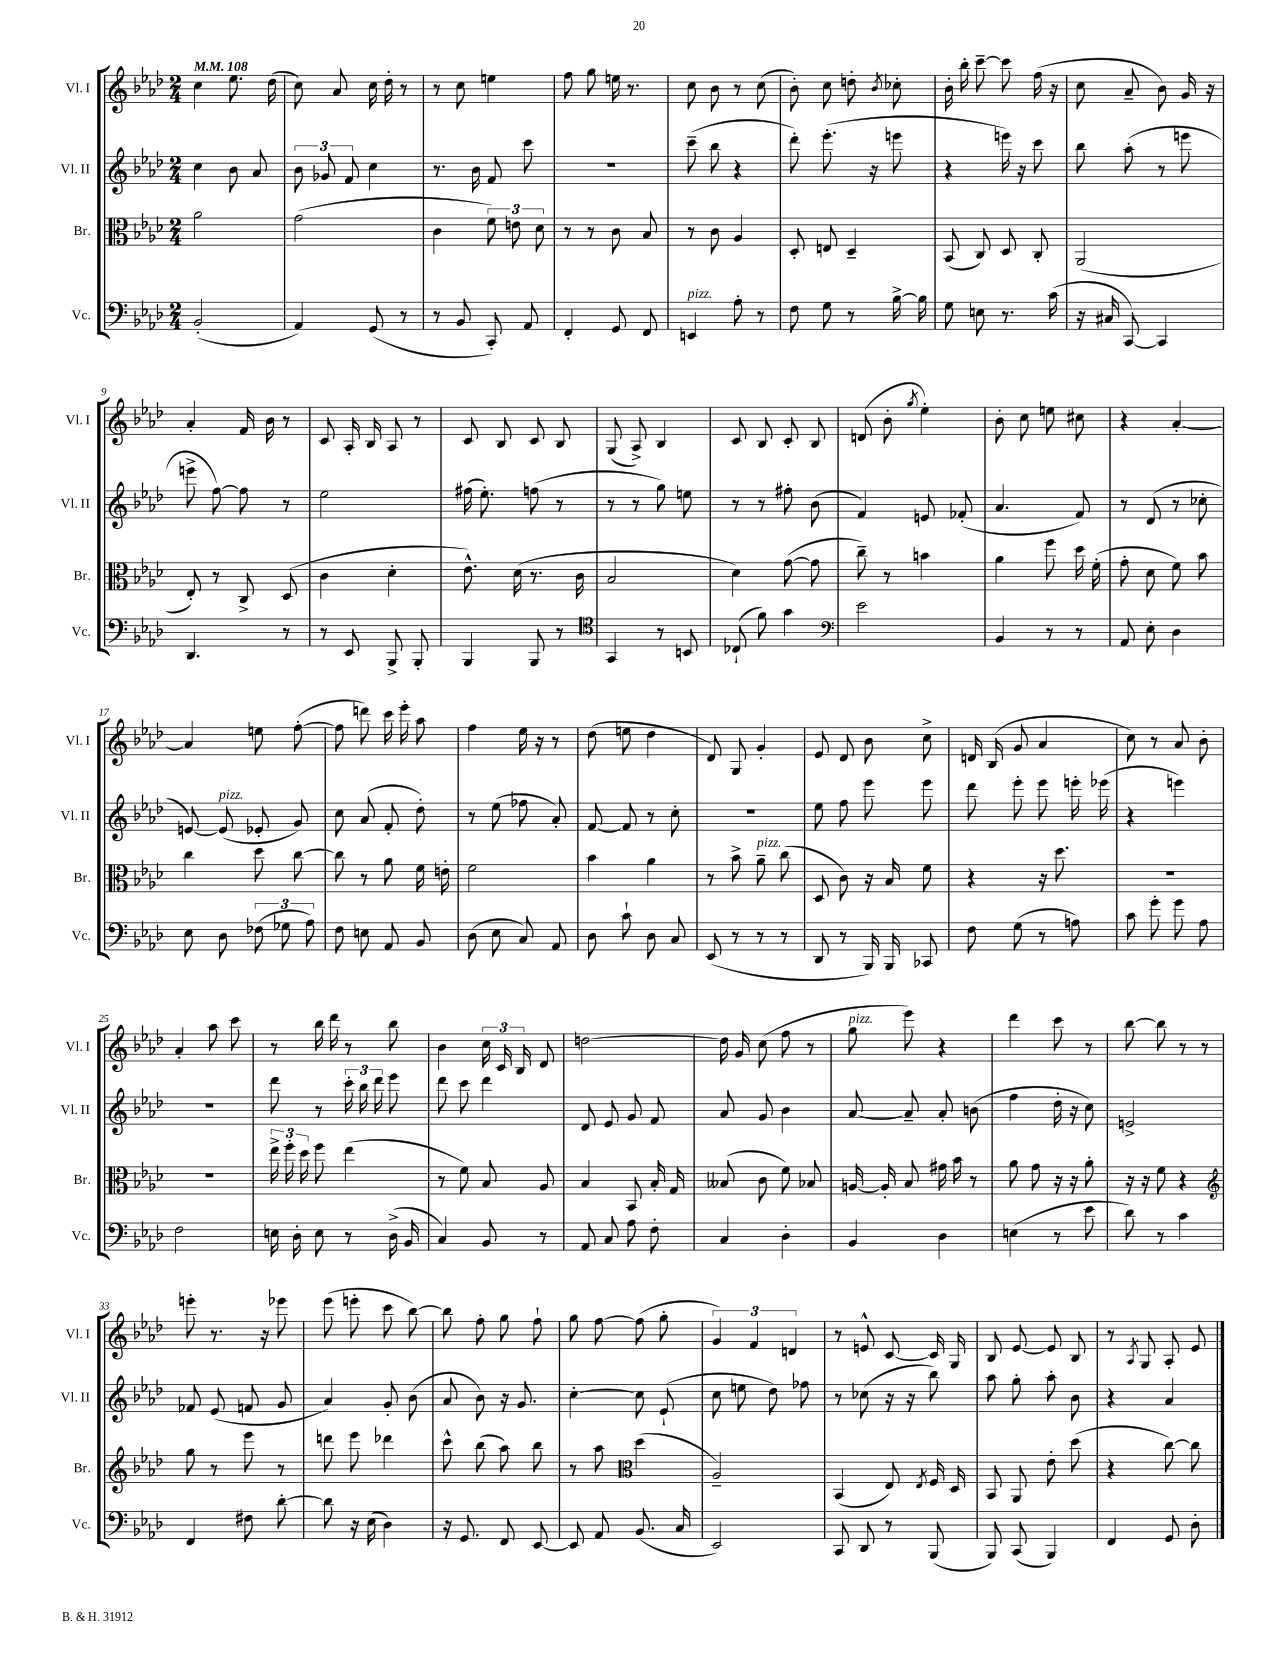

**kern	**kern	**kern	**kern
*staff4	*staff3	*staff2	*staff1
*clefF4	*clefC3	*clefG2	*clefG2
*k[b-e-a-d-]	*k[b-e-a-d-]	*k[b-e-a-d-]	*k[b-e-a-d-]
*M2/4	*M2/4	*M2/4	*M2/4
*MM108	*MM108	*MM108	*MM108
(2BB-'/	2a-\	4cc\	4cc\
.	.	8b-\	8.ee-\
.	.	8a-/	.
.	.	.	(16dd-\
=	=	=	=
4AA-/)	(2g\	12b-\	8cc\)
.	.	12g-/	.
.	.	.	8a-/
.	.	12f/	.
(8GG/	.	4cc\	16cc\
.	.	.	16dd-'\
8r	.	.	8r
=	=	=	=
8r	4c\	8.r	8r
8BB-/	.	.	8cc\
.	.	16b-\	.
8CC'/)	12f\)	8f/	4ee\
.	12e\	.	.
8AA-/	.	8ccc\	.
.	12d-\	.	.
=	=	=	=
4FF'/	8r	2r	8ff\
.	8r	.	8gg\
8GG/	8c\	.	16ee\
.	.	.	8.r
8FF/	8B-/	.	.
=	=	=	=
4EE/	8r	(8ccc~\	8cc\
.	8c\	8bb-\	8b-\
8A-'\	4A-/	4r	8r
8r	.	.	(8cc\
=	=	=	=
8F\	8D-'/	8ddd-'\)	8b-'\)
8G\	8E/	(8.eee-'\	8cc\
8r	4D-~/	.	8dd'\
.	.	16r	.
.	.	.	8qb-/
[16B-^\	.	8eee\	8cc-'\
16B-\]	.	.	.
=	=	=	=
8G\	(8BB-/	4r	16b-'\
.	.	.	16bb-'\
8E\	8C/)	.	[8ccc~\
8.r	8D-/	16eee\)	8ccc\]
.	.	16r	.
.	8C'/	8ccc\	(16ff\
(16c\	.	.	16r
=	=	=	=
16r	(2AA-/	8bb-\	8cc\
16C#/	.	.	.
[8CC/)	.	(8aa-'\	8a-~/
4CC/]	.	8r	8b-\)
.	.	8eee\	16g/
.	.	.	16r
=	=	=	=
4.DD-/	8E-'/)	8eee^\	4a-'/
.	8r	[8ff\)	.
.	8C^/	8ff\]	16f/
.	.	.	16b-\
8r	(8D-/	8r	8r
=	=	=	=
8r	4c\	2ee-\	8c/
8EE-/	.	.	16A-'/
.	.	.	16B-/
8BBB-^/	4d-'\	.	8A-/
8BBB-'/	.	.	8r
=	=	=	=
4BBB-/	8.e-^^\)	(16ff#\	8c/
.	.	8.ee-'\)	.
.	.	.	8B-/
.	(16d-\	.	.
8BBB-/	8.r	(8ff\	8c/
8r	.	8r	8B-/
.	16c\	.	.
=	=	=	=
*clefC4	*	*	*
4GG/	2B-/	8r	(8G/
.	.	8r	8A-^/)
8r	.	8gg\)	4B-/
8BB/	.	8ee\	.
=	=	=	=
(8C-`/	4d-\)	8r	8c/
8f\)	.	8r	8B-/
4g\	([8g\	8ff#'\	8c'/
.	8g\]	(8b-\	8B-/
=	=	=	=
*clefF4	*	*	*
2e-\	8cc~\)	4f/)	(8d/
.	8r	.	8b-'\
.	.	.	8qgg/
.	4b\	8e/	4ee-'\)
.	.	(8f-'/	.
=	=	=	=
4BB-/	4a-\	4.a-/	8b-'\
.	.	.	8cc\
8r	8ff\	.	8ee\
8r	16dd-\	8f/)	8cc#\
.	(16f'\	.	.
=	=	=	=
8AA-/	8g'\	8r	4r
8E-'\	8d-\	(8d-/	.
4D-\	8f\)	8r	[4a-'/
.	8b-\	8cc-'\	.
=	=	=	=
8E-\	4cc\	[8e/)	4a-/]
8D-\	.	(8e/]	.
(12F-\	8dd-\	8e-'/	8ee\
12G-\	.	.	.
.	[8cc\	8g/)	([8ff'\
12A-\)	.	.	.
=	=	=	=
8F\	8cc\]	8cc\	8ff\]
8E\	8r	(8a-/	8ddd\)
8AA-/	8a-\	8f'/	16ccc\
.	.	.	16eee-'\
8BB-/	16f\	8dd-'\)	8aa-\
.	16e'\	.	.
=	=	=	=
(8D-\	2f\	8r	4ff\
8E-\	.	(8ee-\	.
8C/)	.	8ff-\	16ee-\
.	.	.	16r
8AA-/	.	8a-'/)	8r
=	=	=	=
8D-\	4b-\	[8f/	(8dd-\
8c`\	.	8f/]	8ee\
8D-\	4a-\	8r	4dd-\
8C/	.	8cc'\	.
=	=	=	=
(8EE-/	8r	2r	8d-/)
8r	8b-^\	.	8G/
8r	8a-~\	.	4g'/
8r	(8cc\	.	.
=	=	=	=
8DD-/	8D-/	8ee-\	8e-/
8r	8c\)	8ff\	8d-/
16BBB-/)	16r	8eee-\	8b-\
16BBB-/	16B-/	.	.
8CC-/	8f\	8eee-\	8cc^\
=	=	=	=
8F\	4r	8ddd-\	16d/
.	.	.	(16B-/
(8G\	.	8eee-'\	8g/
8r	16r	8eee-\	4a-/
.	8.dd-\	.	.
8A\)	.	16eee'\	.
.	.	(16eee-\	.
=	=	=	=
8c\	2r	4r	8cc\)
8g'\	.	.	8r
8g\	.	4eee\)	8a-/
8A-\	.	.	8b-'\
=	=	=	=
2F\	2r	2r	4a-'/
.	.	.	8aa-\
.	.	.	8ccc\
=	=	=	=
16E\	24ee-^\	8ddd-\	8r
.	24ff'\	.	.
16D-'\	.	.	.
.	24dd-\	.	.
8E\	8ff\	8r	16bb-\
.	.	.	16ddd-\
8r	(4ee-\	24ccc'\	8r
.	.	24bb-\	.
.	.	24ddd-\	.
(16D-^\	.	8eee-\	8bb-\
16BB-/	.	.	.
=	=	=	=
4C/)	8r	8ddd-\	4b-\
.	8f\)	8ccc\	.
8BB-/	8B-/	4ddd-\	24cc\
.	.	.	24c/
.	.	.	24B-/
8r	8A-/	.	8d-/
=	=	=	=
8AA-/	4B-/	8d-/	[2dd\
8C/	.	8e-/	.
8A-\	8BB-/	8g/	.
8F'\	16B-'/	8f/	.
.	16G/	.	.
=	=	=	=
4C/	(8B--/	8a-/	16dd\]
.	.	.	16g/
.	8c\	8g/	(8cc\
4D-'\	8f\)	4b-\	8ff\
.	8B-/	.	8r
=	=	=	=
4BB-/	[16A/	[8a-/	8gg\
.	16A'/]	.	.
.	8B-/	8a-~/]	8eee-\)
4D-\	16g#\	8a-'/	4r
.	16b-\	.	.
.	8r	(8b\	.
=	=	=	=
(4E\	8a-\	4ff\	4ddd-\
.	8g\	.	.
8r	16r	16dd-'\	8ccc\
.	16r	16r	.
8e-\	8a-'\	8cc\)	8r
=	=	=	=
8d-\)	16r	2e^/	[8bb-\
.	16r	.	.
8r	8f\	.	8bb-\]
4c\	4r	.	8r
.	.	.	8r
=	=	=	=
*	*clefG2	*	*
4FF/	8gg\	8f-/	8eee'\
.	8r	(8e-/	8.r
8F#\	8eee-\	8f/	.
.	.	.	16r
[8d-'\	8r	8g/	8eee-\
=	=	=	=
8d-\]	8ddd\	4a-/)	(8eee-\
16r	8eee-\	.	8eee'\
(16E-\	.	.	.
4D-\)	4ddd-\	8g'/	8ccc\
.	.	(8b-\	[8bb-\)
=	=	=	=
16r	8ccc^^\	8a-/	8bb-\]
8.GG/	.	.	.
.	(8bb-\	8b-\)	8ff'\
8FF/	8aa-\)	16r	8gg\
.	.	8.g/	.
[8EE-/	8bb-\	.	8ff`\
=	=	=	=
8EE-/]	8r	[4cc'\	8gg\
8AA-/	8aa-\	.	[8ff\
*	*clefC3	*	*
(8.BB-/	(4dd-\	8cc\]	(8ff\]
.	.	(8e-`/	8gg'\
16C/	.	.	.
=	=	=	=
2EE-/)	2A-~/)	8cc\	6g/)
.	.	8ee\	.
.	.	.	6f/
.	.	8dd-\)	.
.	.	.	6d/
.	.	8ff-\	.
=	=	=	=
8CC/	(4BB-/	8r	8r
8DD-/	.	(8cc-\	8e^^/
8r	8E-/)	16r	[8c/
.	.	16r	.
.	8qE-/	.	.
(8BBB-/	16F/	8bb-\)	16c/]
.	16D-/	.	16G/
=	=	=	=
8BBB-/)	8BB-/	8aa-\	8B-/
(8CC/	8AA-/	8gg'\	[8e-/
4BBB-/)	8e-'\	8aa-'\	8e-/]
.	(8dd-\	8b-\	8B-/
=	=	=	=
4FF/	4r	4r	8r
.	.	.	8qA-/
.	.	.	8G/
8GG/	[8cc\)	4a-/	8A-'/
8D-'\	8cc\]	.	8e-/
==	==	==	==
*-	*-	*-	*-
